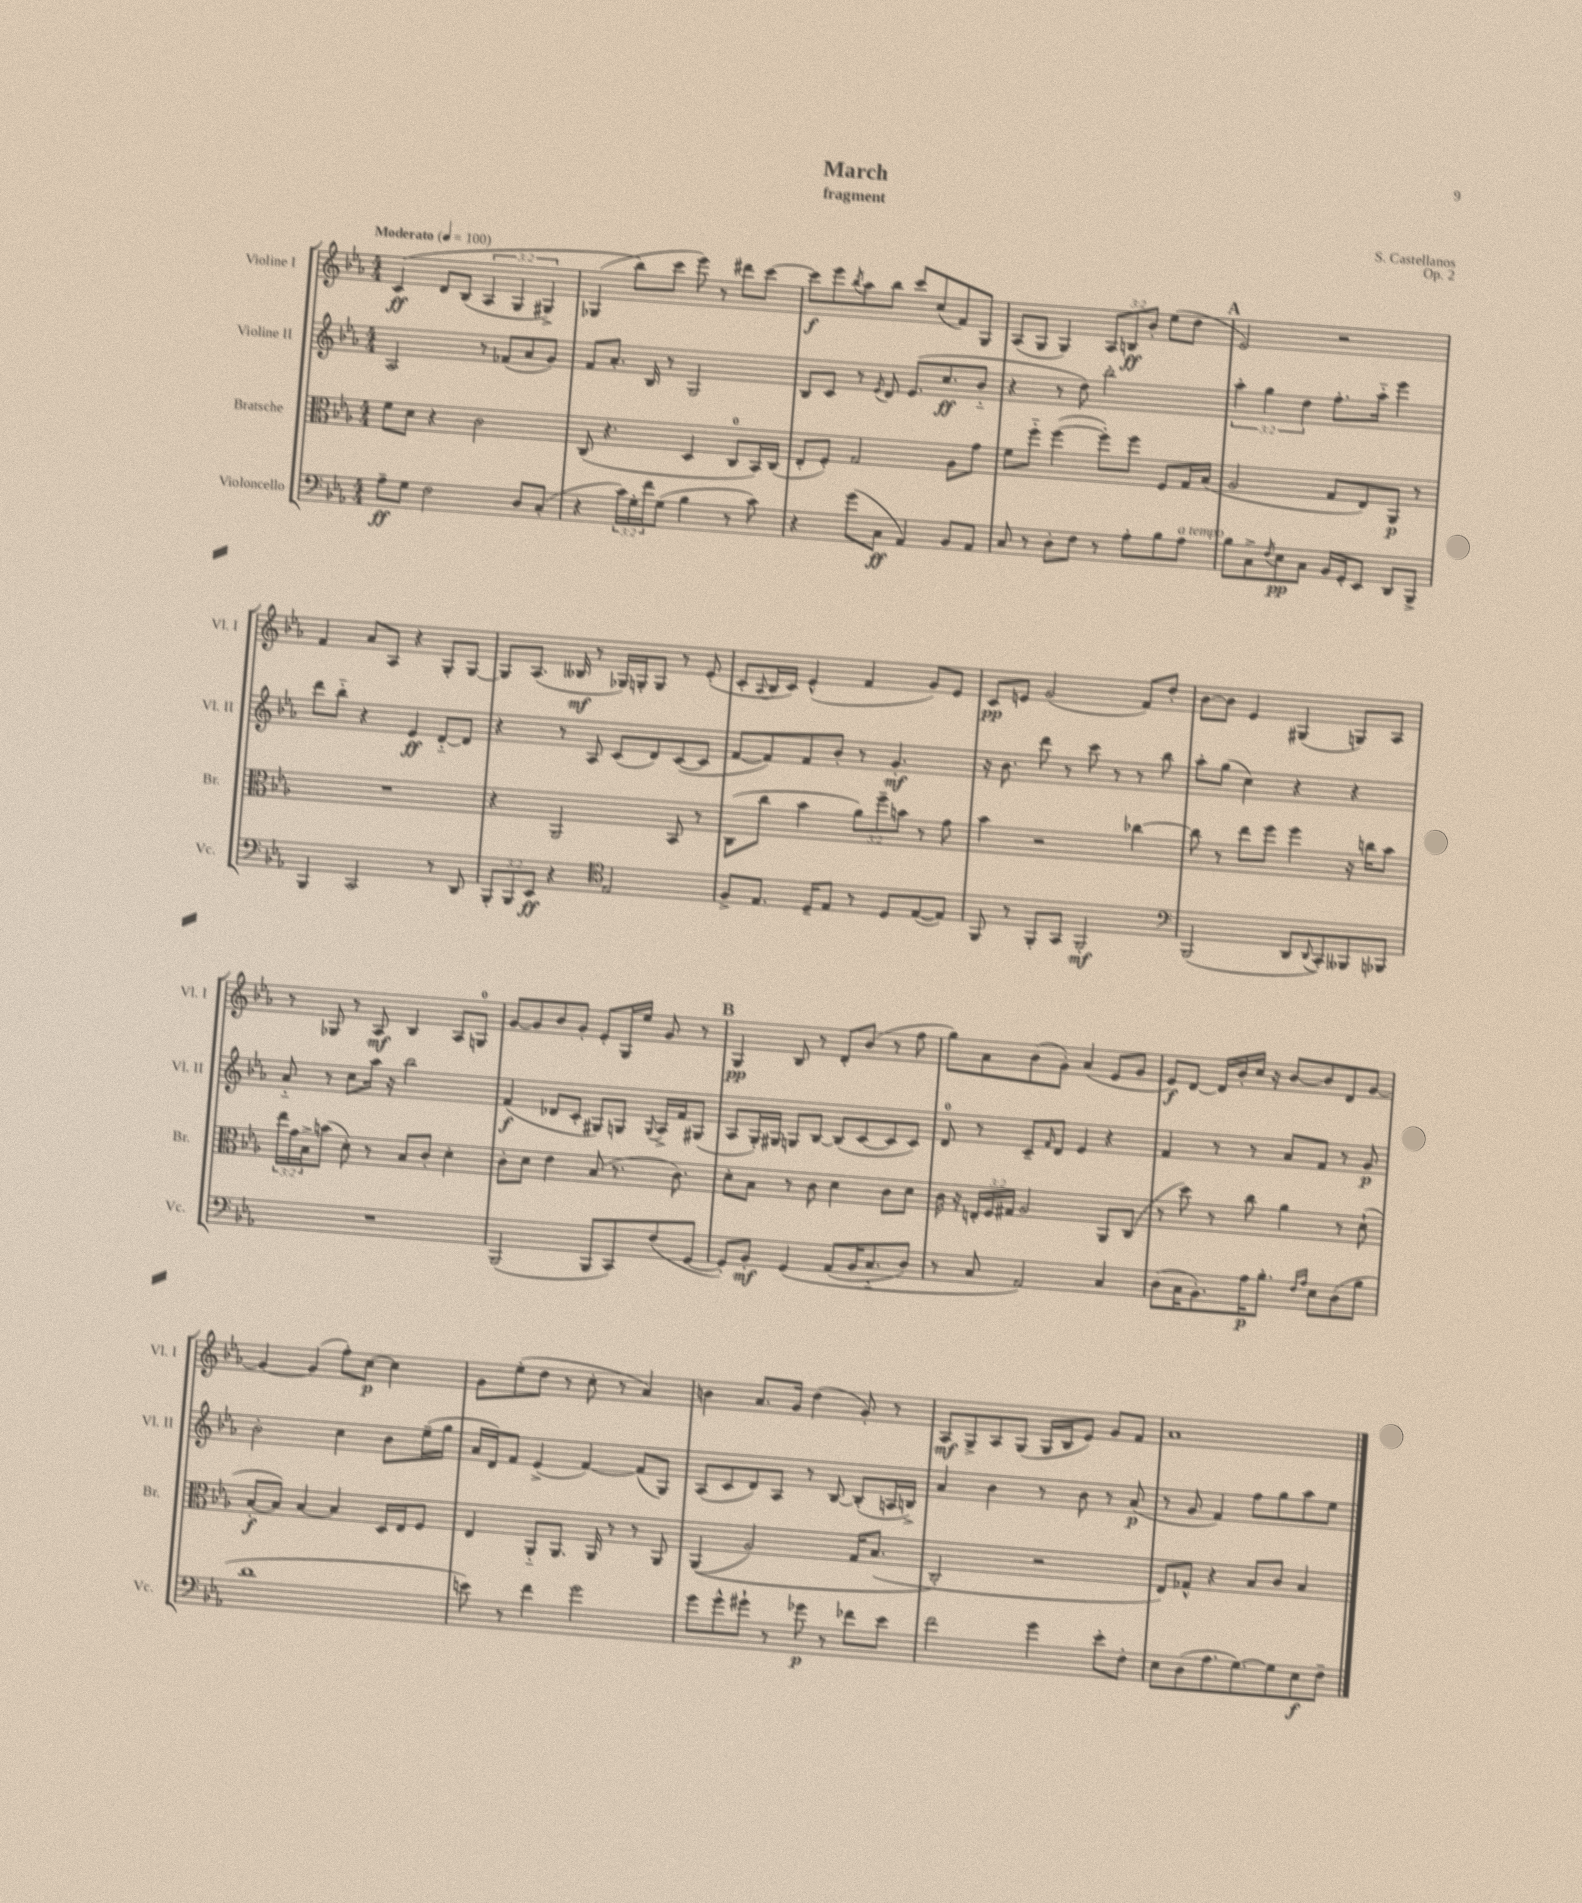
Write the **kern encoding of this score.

**kern	**kern	**kern	**kern
*staff4	*staff3	*staff2	*staff1
*clefF4	*clefC3	*clefG2	*clefG2
*k[b-e-a-]	*k[b-e-a-]	*k[b-e-a-]	*k[b-e-a-]
*M4/4	*M4/4	*M4/4	*M4/4
*MM100	*MM100	*MM100	*MM100
8A-~\L	8f\L	2A-/	&(4c/
8G\J	8d\J	.	.
2F\	4r	.	8d/L
.	.	.	(8B-/J
.	2c\	8r	6A-/
.	.	(8f-/L	.
.	.	.	6G/
8D/L	.	8a-/	.
.	.	.	6G#^/)
(8C'/J	.	8g/J)	.
=	=	=	=
4r	(8C/	8f/L	(4G-/
.	4.r	8.a-'/J	.
24c\LL)	.	.	8bb-\L&)
24G'\	.	.	.
.	.	16B-/	.
24f\J	.	.	.
(8G\J	.	8r	8ccc\J
4B-\	4D/	2G/	8eee-\)
.	.	.	8r
8r	8C/L	.	8ddd#\L
8c\)	16BB-/L)	.	[8ccc\J
.	(16C/JJ	.	.
=	=	=	=
4r	8E-'/L	8B-/L	8ccc\]L
.	8F'/J)	8c/J	8eee-\
.	.	.	8qbb-/
(8g\L	2G/	8r	8aa-\
.	.	8qe-/	.
8C\J	.	8d/	8bb-\J
4AA-/)	.	(8.e-/L	8ccc/L
.	.	.	(8cc/
.	.	8.cc/	.
8BB-/L	8A-\L	.	8f/)
8AA-/J	8g\J	8b-'~/J	8G/J
=	=	=	=
8C/	8f\L	4r	(8A-/L
8r	8ff'~\J	.	8G/J
8D'\L	([4ff\	8r	4G/)
8F\J	.	8dd\)	.
8r	8ff'\]L)	2bb-'\	12A-/L
.	.	.	12B/
8A-'\L	8ff\J	.	.
.	.	.	12b-'/J
8B-\	8F/L	.	(8ee-\L
8A-\J	16G/L	.	8dd\J
.	(16B-/JJ	.	.
=	=	=	=
8B-\L	2A-/	6aa-'\	2e-/)
8C^\	.	.	.
.	.	6gg\	.
8qF/	.	.	.
8E-\	.	.	.
.	.	6dd\	.
8C\J	.	.	.
16BB-/LL	8G/L	8.ff'\L	2r
16GG'/J	.	.	.
8EE-/J	8E-/)	.	.
.	.	16aa-'~\Jk	.
8DD/L	8AA-/J	4eee-\	.
8BBB-^/J	8r	.	.
=	=	=	=
4BBB-/	1r	8ddd\L	4f/
.	.	8bb-'~\J	.
2CC/	.	4r	8a-/L
.	.	.	8A-/J
.	.	4e-/	4r
8r	.	[8d'~/L	8G'/L
8DD/	.	8d/]J	[8G/J
=	=	=	=
12BBB-'/L	4r	4r	8G/]L
12BBB-/	.	.	.
.	.	.	(8.A-/J
12EE-/J	.	.	.
4r	2AA-/	8r	.
.	.	.	16B--/
.	.	8A-/	8r
*clefC4	*	*	*
2E-/	.	(8c/L	16G-/LL)
.	.	.	16G'/J
.	.	8d/)	8G/J
.	8BB-/	([8c/	8r
.	8r	8c/]J	(8e-'/
=	=	=	=
8F^/L	(8C\L	[8f/L	8c'/L
.	.	.	8qqA-/
8.E-/J	8cc\J	8f/])	16B-/L
.	.	.	16c/JJ)
.	4b-\	8f/	(4e-^^/
16D~/LK	.	.	.
8E-/J	.	8b-'/J	.
8r	12a-\L)	8r	4f/
.	12ff~\	.	.
8D/L	.	4.g'/	.
.	12b\J	.	.
([8E-/	8r	.	8g/L)
8E-/]J)	8g\	.	8e-/J
=	=	=	=
8FF/	4b-\	16r	8c/L
.	.	8.b-\	.
8r	.	.	8e/J
8FF'/L	2r	8ddd\	(2g/
8GG/J	.	8r	.
2FF'/	.	8ccc\	.
.	.	8r	.
.	[4cc-\	8r	8f/L)
.	.	8bb-\	8dd'/J
=	=	=	=
*clefF4	*	*	*
(2BBB-/	8cc-\]	8aa-'\L	[8b-\L
.	8r	(8gg\J	8b-\]J
.	8ee-\L	4cc\)	4e-/
.	8ff\J	.	.
8DD/L	4ff\	4r	(4G#/
8qqDD/	.	.	.
8CC'/)	.	.	.
8BBB--/	16r	4r	8G/L)
.	16cc\LK	.	.
8BBB-/J	8b-\J	.	8A-/J
=	=	=	=
1r	24ee-\LL	8a-'~/	8r
.	24g\	.	.
.	24B-^\J	.	.
.	(8b\J	8r	8G-/
.	8d'\)	8cc\L	8r
.	8r	16aa-\Jk	8A-/
.	.	16r	.
.	8B-/L	2bb-\	4B-/
.	8c'/J	.	.
.	4d'\	.	8A-/L
.	.	.	8G/J
=	=	=	=
(2BBB-/	8c'\L	(4f/	[8g/L
.	8d\J	.	8g/]
.	4e-\	8d-/L	8b-/
.	.	8c'/J	8g'/J
8BBB-/L	(8B-/	8G#/L)	8e-'/L
8CC/)	8.r	8G/J	16G/L
.	.	.	16ee-/JJ
.	.	8qqG/	.
(8F/	.	16A-^/LL	8g/
.	8.c\)	16f/J	.
[8GG/J	.	(8G#/J	8r
=	=	=	=
8GG'/]L)	8d'\L	8A-/L	4G/
8BB-'/J	8B-\J	16G'/L)	.
.	.	16G#/JJ	.
&(4GG/	8r	8G/L	8B-/
.	8c\	[8B-/J	8r
(8AA-/L	4d\	(8B-/]L	8d'/L
16BB-/K	.	[8c/	(8b-/J
8.C'~/	.	.	.
.	8c\L	8c/]	8r
8D/J)	8d\J	8c/J)	8ff\
=	=	=	=
8r	16c\	8d/	8gg\L)
.	16r	.	.
8C/	24E'/LL	8r	8a-\
.	24F/	.	.
.	24G#/JJ	.	.
2AA-/&)	2A-/	8c~/L	(8b-\
.	.	16qqf/	.
.	.	8d/J	8g'\J)
.	.	4e-/	(4a-/
4C/	8AA-/L	4r	8e-/L
.	(8C/J	.	8g/J
=	=	=	=
(8D\L	8r	4f/	8e-/L)
16C\K	8dd\)	.	[8d/J
8.BB-'\)	.	.	.
.	8r	8r	16d/]LL
.	.	.	16b-'/
16A-\K	8cc\	8r	16cc/JJ
8.B-'\J	.	.	16r
.	4a-\	8a-/L	[8b-/L
16qqF/LL	.	.	.
16qqA-/JJ	.	.	.
8E-\L	.	8f/J	8b-/]
(8D\	8r	8r	8d/
8B-\J	(8d`\	8g/	[8g/J
=	=	=	=
1d	[8B-'/L	2b-'\	4g/_
.	8B-/]J)	.	.
.	[4B-/	.	(4g/]
.	4B-/]	4cc\	8ff'\L)
.	.	.	[8cc\J
.	16D/LL	8b-\L	4cc\]
.	16E-/J	.	.
.	8F/J	(16ee-~\L	.
.	.	16gg\JJ	.
=	=	=	=
8e\)	4E-/	16a-/LL	8g\L
.	.	16d/J)	.
8r	.	8f/J	(8ee-'\
4f\	8AA-'~/L	(4e-^/	8dd\J
.	8.AA-/J	.	8r
2g\	.	[4f/)	8cc'\
.	16AA-/	.	.
.	8r	.	8r
.	8r	(8f/]L	4a-/)
.	8AA-/	8G/J)	.
=	=	=	=
8g\L	&((4AA-/	(8A-/L	4b\
8g^^\	.	8c/	.
8g#`\J	2A-/)	8d/)	8.a-/L
8r	.	8A-/J	.
.	.	.	16g/Jk
8g-\	.	8r	(4dd\
8r	.	[8B-/	.
8f-\L	16G/LK	(8B-'/]L	8g'/)
.	(8.B-/J	.	.
8e-\J	.	16A/L	8r
.	.	16B^/JJ)	.
=	=	=	=
2f\	2C'/&)	4a-/	8A-/L
.	.	.	8G^/
.	.	4b-\	8A-/
.	.	.	(8G/J
4g\	2r	8r	16G/LL
.	.	.	16B-/J
.	.	8b-\	8e-/J)
8e-'\L	.	8r	8g/L
8F'\J	.	(8a-/	8f/J
=	=	=	=
8E-\L	8E-/L)	8r	1a-
(8D\	8G-^^/J	8g/	.
8.A-\	4r	4f/)	.
[8.G\)	.	.	.
.	8B-/L	8ff\L	.
8G\]	8c/J	8gg\	.
8E-\	4B-/	8aa-\	.
8F~\J	.	8ee-\J	.
==	==	==	==
*-	*-	*-	*-
